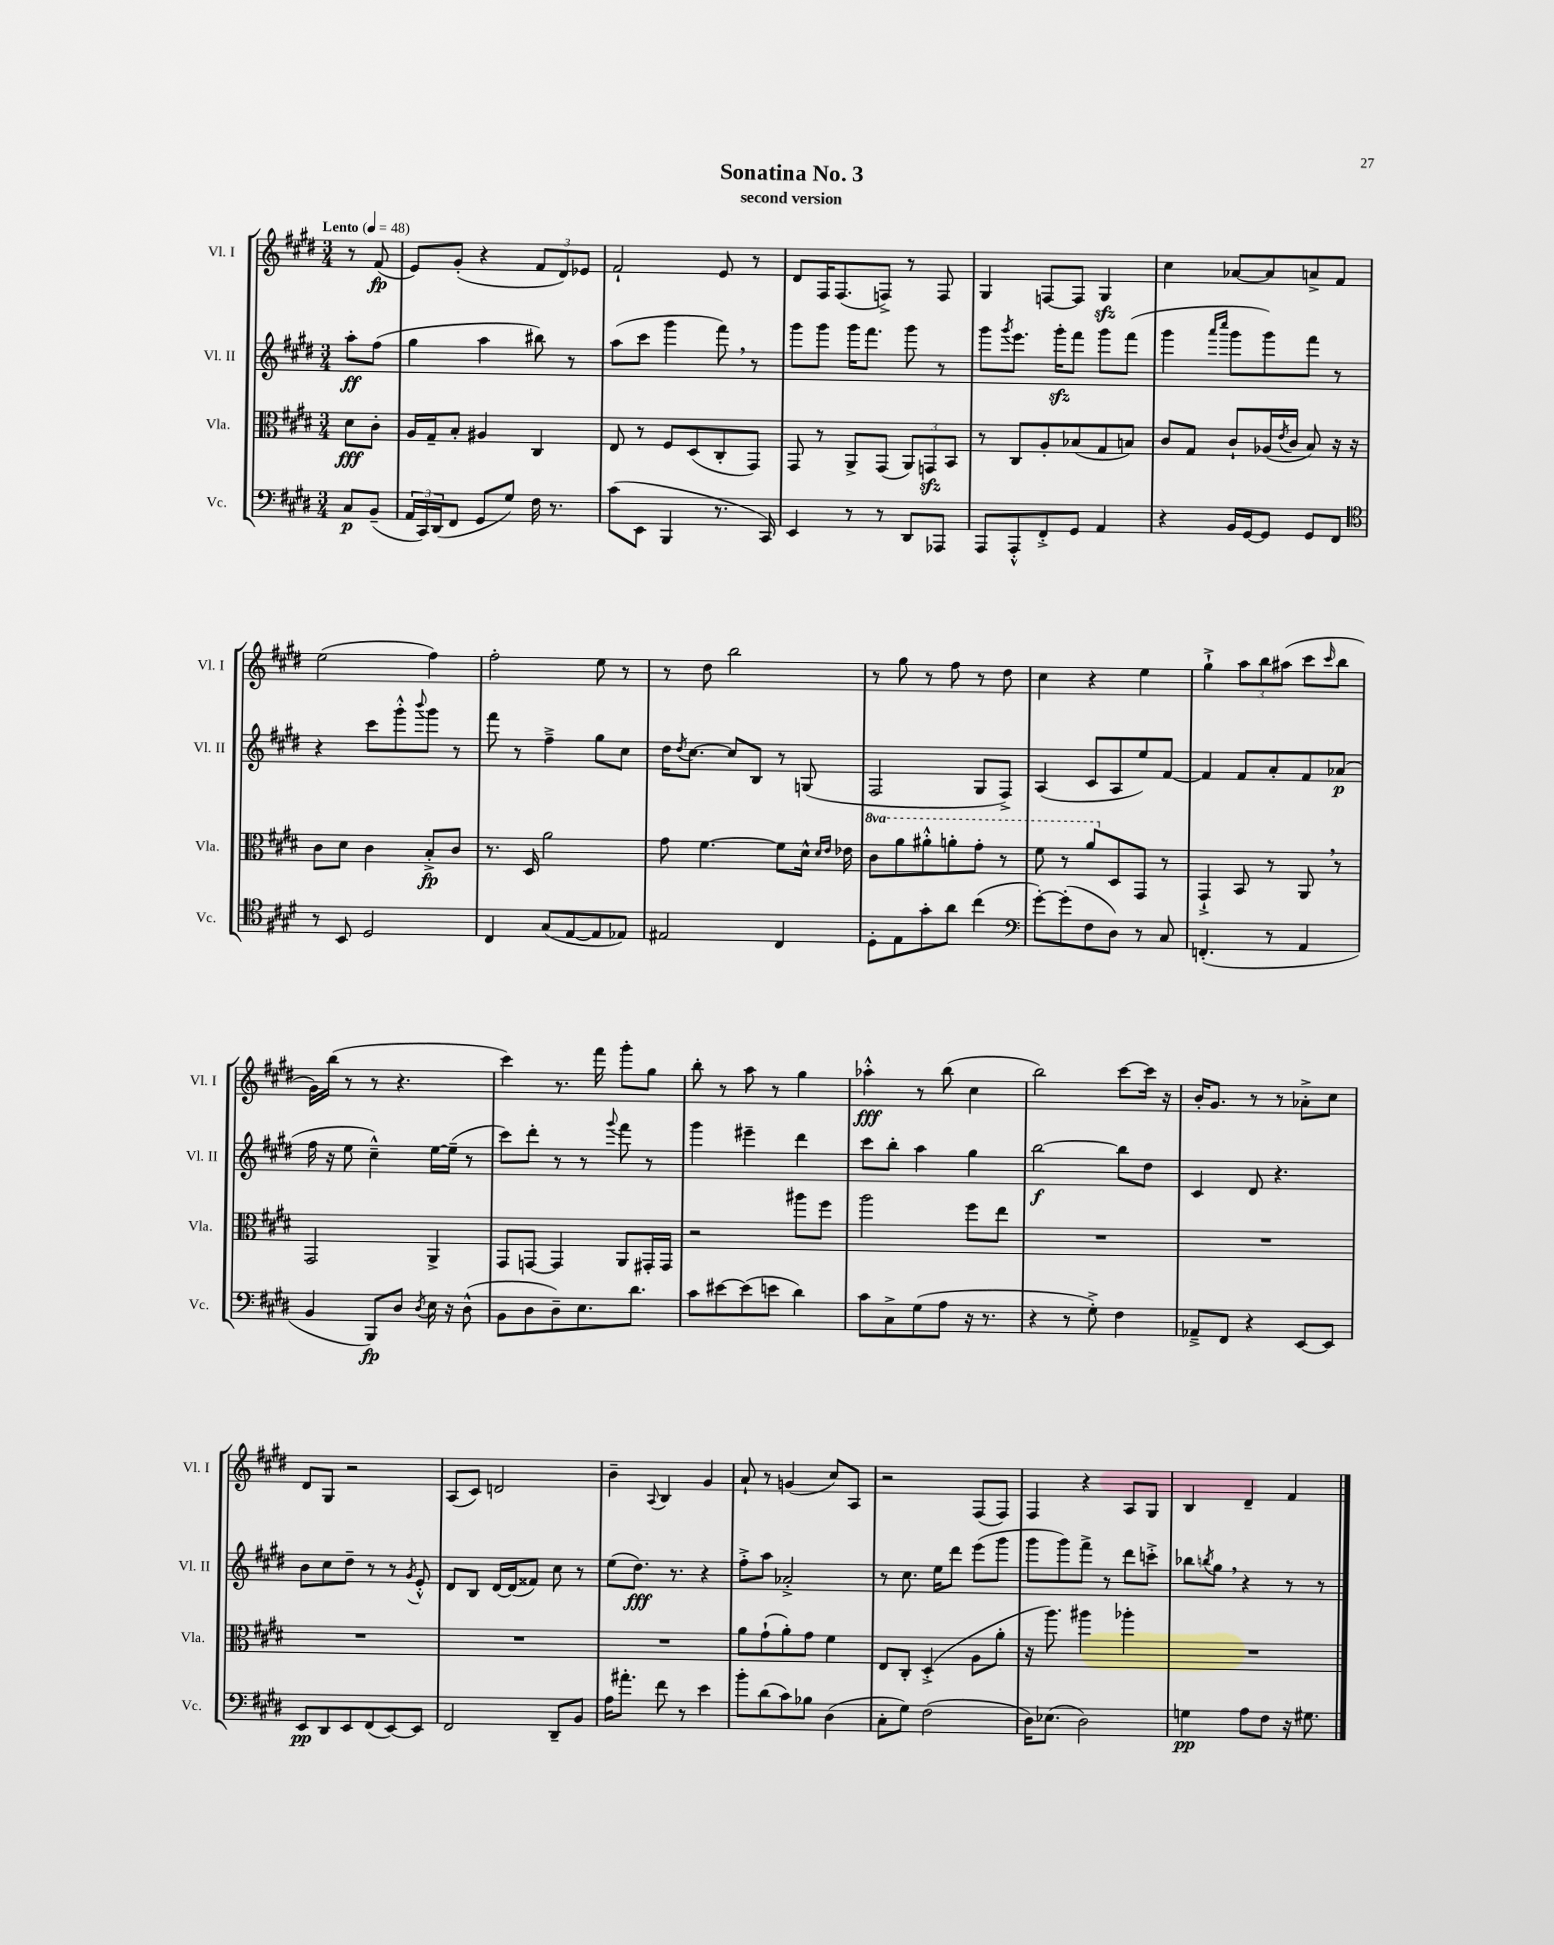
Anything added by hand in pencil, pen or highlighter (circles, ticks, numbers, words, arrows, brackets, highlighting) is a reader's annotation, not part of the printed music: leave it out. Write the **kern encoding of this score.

**kern	**dynam	**kern	**dynam	**kern	**dynam	**kern	**dynam
*part4	*part4	*part3	*part3	*part2	*part2	*part1	*part1
*staff4	*staff4	*staff3	*staff3	*staff2	*staff2	*staff1	*staff1
*I"Vc.	*	*I"Vla.	*	*I"Vl. II	*	*I"Vl. I	*
*I'Vc.	*	*I'Vla.	*	*I'Vl. II	*	*I'Vl. I	*
*clefF4	*	*clefC3	*	*clefG2	*	*clefG2	*
*k[f#c#g#d#]	*	*k[f#c#g#d#]	*	*k[f#c#g#d#]	*	*k[f#c#g#d#]	*
*M3/4	*	*M3/4	*	*M3/4	*	*M3/4	*
*MM48	*	*MM48	*	*MM48	*	*MM48	*
=	=	=	=	=	=	=	=
!	!	!	!	!	!	!LO:TX:a:B:t=Lento	!
8C#/L	p	8d#\L	fff	8aa'\L	ff	8r	.
(8BB~/J	.	8c#'\J	.	(8ff#\J	.	(8f#/	fp
=1	=1	=1	=1	=1	=1	=1	=1
24AA/LL	.	16A/LL	.	4gg#\	.	8e/L)	.
24CC#/)	.	.	.	.	.	.	.
.	.	16G#~/J	.	.	.	.	.
(24DD#/J	.	.	.	.	.	.	.
8FF#/J	.	8B'/J	.	.	.	(8g#'/J	.
8GG#/L	.	4A#X/	.	4aa\	.	4r	.
8G#/J)	.	.	.	.	.	.	.
16F#\	.	4C#/	.	8bb#X\)	.	12f#/L	.
8.r	.	.	.	.	.	.	.
.	.	.	.	.	.	12d#/)	.
.	.	.	.	8r	.	.	.
.	.	.	.	.	.	12e-X/J	.
=2	=2	=2	=2	=2	=2	=2	=2
(8c#\L	.	8E/	.	(8aa\L	.	2f#`/	.
8EE\J	.	8r	.	8ccc#\J	.	.	.
4BBB/	.	8F#/L	.	4ggg#\	.	.	.
.	.	(8D#/	.	.	.	.	.
8.r	.	8C#'/	.	8fff#,\)	.	8e/	.
.	.	8GG#/J)	.	8r	.	8r	.
16CC#/)	.	.	.	.	.	.	.
=3	=3	=3	=3	=3	=3	=3	=3
4EE/	.	8GG#/	.	8ggg#\L	.	8d#/L	.
.	.	8r	.	8ggg#\J	.	16F#/K	.
.	.	.	.	.	.	(8.F#/	.
8r	.	8AA^/L	.	16ggg#\KL	.	.	.
.	.	.	.	8.fff#\J	.	.	.
8r	.	(8GG#/J	.	.	.	8Fn^/J)	.
8DD#/L	.	12AA/L)	.	8ggg#\	.	8r	.
.	.	12GGnzz/	.	.	.	.	.
8AAA-X/J	.	.	.	8r	.	8F/	.
.	.	12BB/J	.	.	.	.	.
=4	=4	=4	=4	=4	=4	=4	=4
8AAA/L	.	8r	.	8ggg#\L	.	4G#/	.
.	.	.	.	8qggg#/	.	.	.
8AAA'^^/	.	8C#/L	.	8.eee\J	.	.	.
8FF#'^/	.	8A'/	.	.	.	[8Fn/L	.
.	.	.	.	16ggg#zz'\KL	.	.	.
8GG#/J	.	(8B-X/	.	8fff#\J	.	8F/J]	.
4AA/	.	8G#/	.	8ggg#\L	.	4G#zz/	.
.	.	8Bn/J)	.	(8fff#\J	.	.	.
=5	=5	=5	=5	=5	=5	=5	=5
4r	.	8c#/L	.	4ggg#\	.	4cc#\	.
.	.	8G#/J	.	.	.	.	.
.	.	.	.	16qqaaa/LL	.	.	.
.	.	.	.	16qqcccc#/JJ	.	.	.
16BB/LL	.	8c#`/L	.	8ggg#\L	.	[8a-X/L	.
[16GG#/J	.	.	.	.	.	.	.
8GG#/J]	.	(16A-X/L	.	8ggg#\)	.	8a-/]	.
.	.	8qe/	.	.	.	.	.
.	.	16c#/JJ	.	.	.	.	.
8GG#/L	.	8B/)	.	8fff#\J	.	8an^/	.
8FF#/J	.	16r	.	8r	.	8f#/J	.
.	.	16r	.	.	.	.	.
!!LO:LB:g=z
=6	=6	=6	=6	=6	=6	=6	=6
*clefC4	*	*	*	*	*	*	*
8r	.	8c#\L	.	4r	.	(2ee\	.
8BB/	.	8d#\J	.	.	.	.	.
2D#/	.	4c#\	.	8ccc#\L	.	.	.
.	.	.	.	8ggg#'^^\	.	.	.
.	.	.	.	8qqbbb/	.	.	.
.	.	8B'^/L	fp	8ggg#\J	.	4ff#\)	.
.	.	8c#/J	.	8r	.	.	.
=7	=7	=7	=7	=7	=7	=7	=7
4C#/	.	8.r	.	8fff#\	.	2ff#'\	.
.	.	.	.	8r	.	.	.
.	.	16D#/	.	.	.	.	.
(8G#/L	.	2a\	.	4ff#~^\	.	.	.
[8E/	.	.	.	.	.	.	.
8E/]	.	.	.	8gg#\L	.	8ee\	.
8E-X/J)	.	.	.	8cc#\J	.	8r	.
=8	=8	=8	=8	=8	=8	=8	=8
2E#X/	.	8g#\	.	16dd#\KL	.	8r	.
.	.	.	.	8qdd#/	.	.	.
.	.	.	.	[8.cc#\J	.	.	.
.	.	[4.f#\	.	.	.	8dd#\	.
.	.	.	.	8cc#/L]	.	2bb\	.
.	.	.	.	8B/J	.	.	.
4C#/	.	8f#\L]	.	8r	.	.	.
.	.	16d#^^\Jk	.	(8Gn/	.	.	.
.	.	16qqd#/LL	.	.	.	.	.
.	.	16qqe/JJ	.	.	.	.	.
.	.	16e-X\	.	.	.	.	.
=9	=9	=9	=9	=9	=9	=9	=9
*	*	*8va	*	*	*	*	*
8D#'\L	.	8cc#\L	.	2F#/	.	8r	.
8E\	.	8aa\	.	.	.	8gg#\	.
8g#'\	.	8aa#X'^^\	.	.	.	8r	.
8a\J	.	8aan'\	.	.	.	8ff#\	.
(4cc#\	.	8gg#'\J	.	8G#/L	.	8r	.
.	.	8r	.	8F#^/J)	.	8dd#\	.
=10	=10	=10	=10	=10	=10	=10	=10
*clefF4	*	*	*	*	*	*	*
[8g#'\L)	.	8ff#\	.	(4A/	.	4cc#\	.
(8g#'\]	.	8r	.	.	.	.	.
8F#\	.	8aa/L	.	8c#/L	.	4r	.
*	*	*X8va	*	*	*	*	*
8D#\J)	.	8D#/	.	8A/	.	.	.
8r	.	8GG#/J	.	8ee/)	.	4ee\	.
8C#/	.	8r	.	[8f#/J	.	.	.
=11	=11	=11	=11	=11	=11	=11	=11
(4.FFn'/	.	4GG#`^/	.	4f#/]	.	4gg#`^\	.
.	.	8BB/	.	8f#/L	.	12aa\L	.
.	.	.	.	.	.	12bb\	.
8r	.	8r	.	8a'/	.	.	.
.	.	.	.	.	.	(12aa#X\J	.
4AA/	.	8AA,/	.	8f#/	.	8ccc#\L	.
.	.	.	.	.	.	16qqccc#/	.
.	.	8r	.	(8a-X/J	p	8bb\J	.
!!LO:LB:g=z
=12	=12	=12	=12	=12	=12	=12	=12
4BB/	.	2GG#/	.	16ff#\	.	16g#\LL)	.
.	.	.	.	16r	.	(16bb\JJ	.
.	.	.	.	8ee\	.	8r	.
8BBB/L)	fp	.	.	4cc#~^^\)	.	8r	.
8D#/J	.	.	.	.	.	4.r	.
8qD#/	.	.	.	.	.	.	.
16E\	.	4AA^/	.	[16ee\LL	.	.	.
16r	.	.	.	(16ee~\JJ]	.	.	.
(8D#^^\	.	.	.	8r	.	.	.
=13	=13	=13	=13	=13	=13	=13	=13
8BB\L	.	8GG#/L	.	8ccc#\L)	.	4ccc#\)	.
8D#\	.	[8GGn/J	.	8ddd#'\J	.	.	.
8D#~\)	.	4GG/]	.	8r	.	8.r	.
8.E\	.	.	.	8r	.	.	.
.	.	.	.	.	.	16fff#\	.
.	.	.	.	8qqggg#/	.	.	.
.	.	8AA/L	.	8fff#\	.	8ggg#'\L	.
8.d#\J	.	.	.	.	.	.	.
.	.	16GG#X'/L	.	8r	.	8gg#\J	.
.	.	16GG#/JJ	.	.	.	.	.
=14	=14	=14	=14	=14	=14	=14	=14
8c#\L	.	2r	.	4ggg#\	.	8bb'\	.
[8e#X\	.	.	.	.	.	8r	.
(8e#\]	.	.	.	4eee#X~\	.	8aa\	.
8en\J	.	.	.	.	.	8r	.
4d#\)	.	8aa#X\L	.	4ddd#\	.	4gg#\	.
.	.	8ff#\J	.	.	.	.	.
=15	=15	=15	=15	=15	=15	=15	=15
8c#\L	.	2aa\	.	8ccc#\L	.	4aa-X'^^\	fff
8C#^\	.	.	.	8bb'\J	.	.	.
(8G#\	.	.	.	4aa\	.	8r	.
8A\J	.	.	.	.	.	(8bb\	.
16r	.	8ff#\L	.	4gg#\	.	4cc#\	.
8.r	.	.	.	.	.	.	.
.	.	8ee\J	.	.	.	.	.
=16	=16	=16	=16	=16	=16	=16	=16
4r	.	2.r	.	[2bb\	f	2bb\)	.
8r	.	.	.	.	.	.	.
8G#'^\)	.	.	.	.	.	.	.
4F#\	.	.	.	8bb\L]	.	[8ccc#\L	.
.	.	.	.	8dd#\J	.	16ccc#\Jk]	.
.	.	.	.	.	.	16r	.
=17	=17	=17	=17	=17	=17	=17	=17
8AA-X~^/L	.	2.r	.	4c#/	.	16b'/KL	.
.	.	.	.	.	.	8.g#/J	.
8FF#/J	.	.	.	.	.	.	.
4r	.	.	.	8d#/	.	8r	.
.	.	.	.	4.r	.	8r	.
[8EE/L	.	.	.	.	.	8a-X'^\L	.
8EE/J]	.	.	.	.	.	8cc#\J	.
!!LO:LB:g=z
=18	=18	=18	=18	=18	=18	=18	=18
8EE/L	pp	2.r	.	8b\L	.	8d#/L	.
8DD#/	.	.	.	8cc#\	.	8G#/J	.
8EE/	.	.	.	8dd#~\J	.	2r	.
(8FF#/	.	.	.	8r	.	.	.
[8EE/)	.	.	.	8r	.	.	.
.	.	.	.	8qg#/	.	.	.
8EE/J]	.	.	.	8e'^^/	.	.	.
=19	=19	=19	=19	=19	=19	=19	=19
2FF#/	.	2.r	.	8d#/L	.	(8A/L	.
.	.	.	.	8B/J	.	8c#/J)	.
.	.	.	.	[16d#/LL	.	2dn/	.
.	.	.	.	(16d#/J]	.	.	.
.	.	.	.	8f##X/J)	.	.	.
8DD#~/L	.	.	.	8cc#\	.	.	.
8BB/J	.	.	.	8r	.	.	.
=20	=20	=20	=20	=20	=20	=20	=20
16A\KL	.	2.r	.	(8ee\L	.	4b~\	.
8.a#X'\J	.	.	.	.	.	.	.
.	.	.	.	8.dd#\J)	fff	.	.
.	.	.	.	.	.	8qqA/	.
8f#\	.	.	.	.	.	4B/	.
.	.	.	.	8.r	.	.	.
8r	.	.	.	.	.	.	.
4e\	.	.	.	4r	.	4g#/	.
=21	=21	=21	=21	=21	=21	=21	=21
8b'\L	.	8a\L	.	8ff#'^\L	.	8a`/	.
(8d#\	.	(8g#`\	.	8aa\J	.	8r	.
8c#\)	.	8a'\)	.	2a-X'^/	.	(4gn/	.
8B-X\J	.	8g#\J	.	.	.	.	.
(4D#\	.	4f#\	.	.	.	8cc#/L)	.
.	.	.	.	.	.	8A/J	.
=22	=22	=22	=22	=22	=22	=22	=22
8C#'\L	.	8E/L	.	8r	.	2r	.
8G#\J)	.	8C#'/J	.	8.cc#\	.	.	.
(2F#\	.	(4D#'^/	.	.	.	.	.
.	.	.	.	16ee\KL	.	.	.
.	.	.	.	8ddd#\J	.	.	.
.	.	8A\L	.	(8eee\L	.	(8F#/L	.
.	.	8a'\J	.	8ggg#\J	.	8F#/J)	.
=23	=23	=23	=23	=23	=23	=23	=23
16D#\KL)	.	16r	.	8ggg#\L	.	4F#/	.
(8.E-X\J	.	8.aa\)	.	.	.	.	.
.	.	.	.	8ggg#\)	.	.	.
2D#\)	.	4aa#X\	.	8fff#^\J	.	4r	.
.	.	.	.	8r	.	.	.
.	.	4aa-X'\	.	8ddd#\L	.	8A/L	.
.	.	.	.	8cccn'^\J	.	8G#/J	.
=24	=24	=24	=24	=24	=24	=24	=24
4Gn\	pp	2.r	.	8bb-X\L	.	4B/	.
.	.	.	.	8qbbn/	.	.	.
.	.	.	.	8gg#,\J	.	.	.
8A\L	.	.	.	4r	.	4d#~/	.
8F#\J	.	.	.	.	.	.	.
16r	.	.	.	8r	.	4f#/	.
8.G#X\	.	.	.	.	.	.	.
.	.	.	.	8r	.	.	.
==	==	==	==	==	==	==	==
*-	*-	*-	*-	*-	*-	*-	*-
